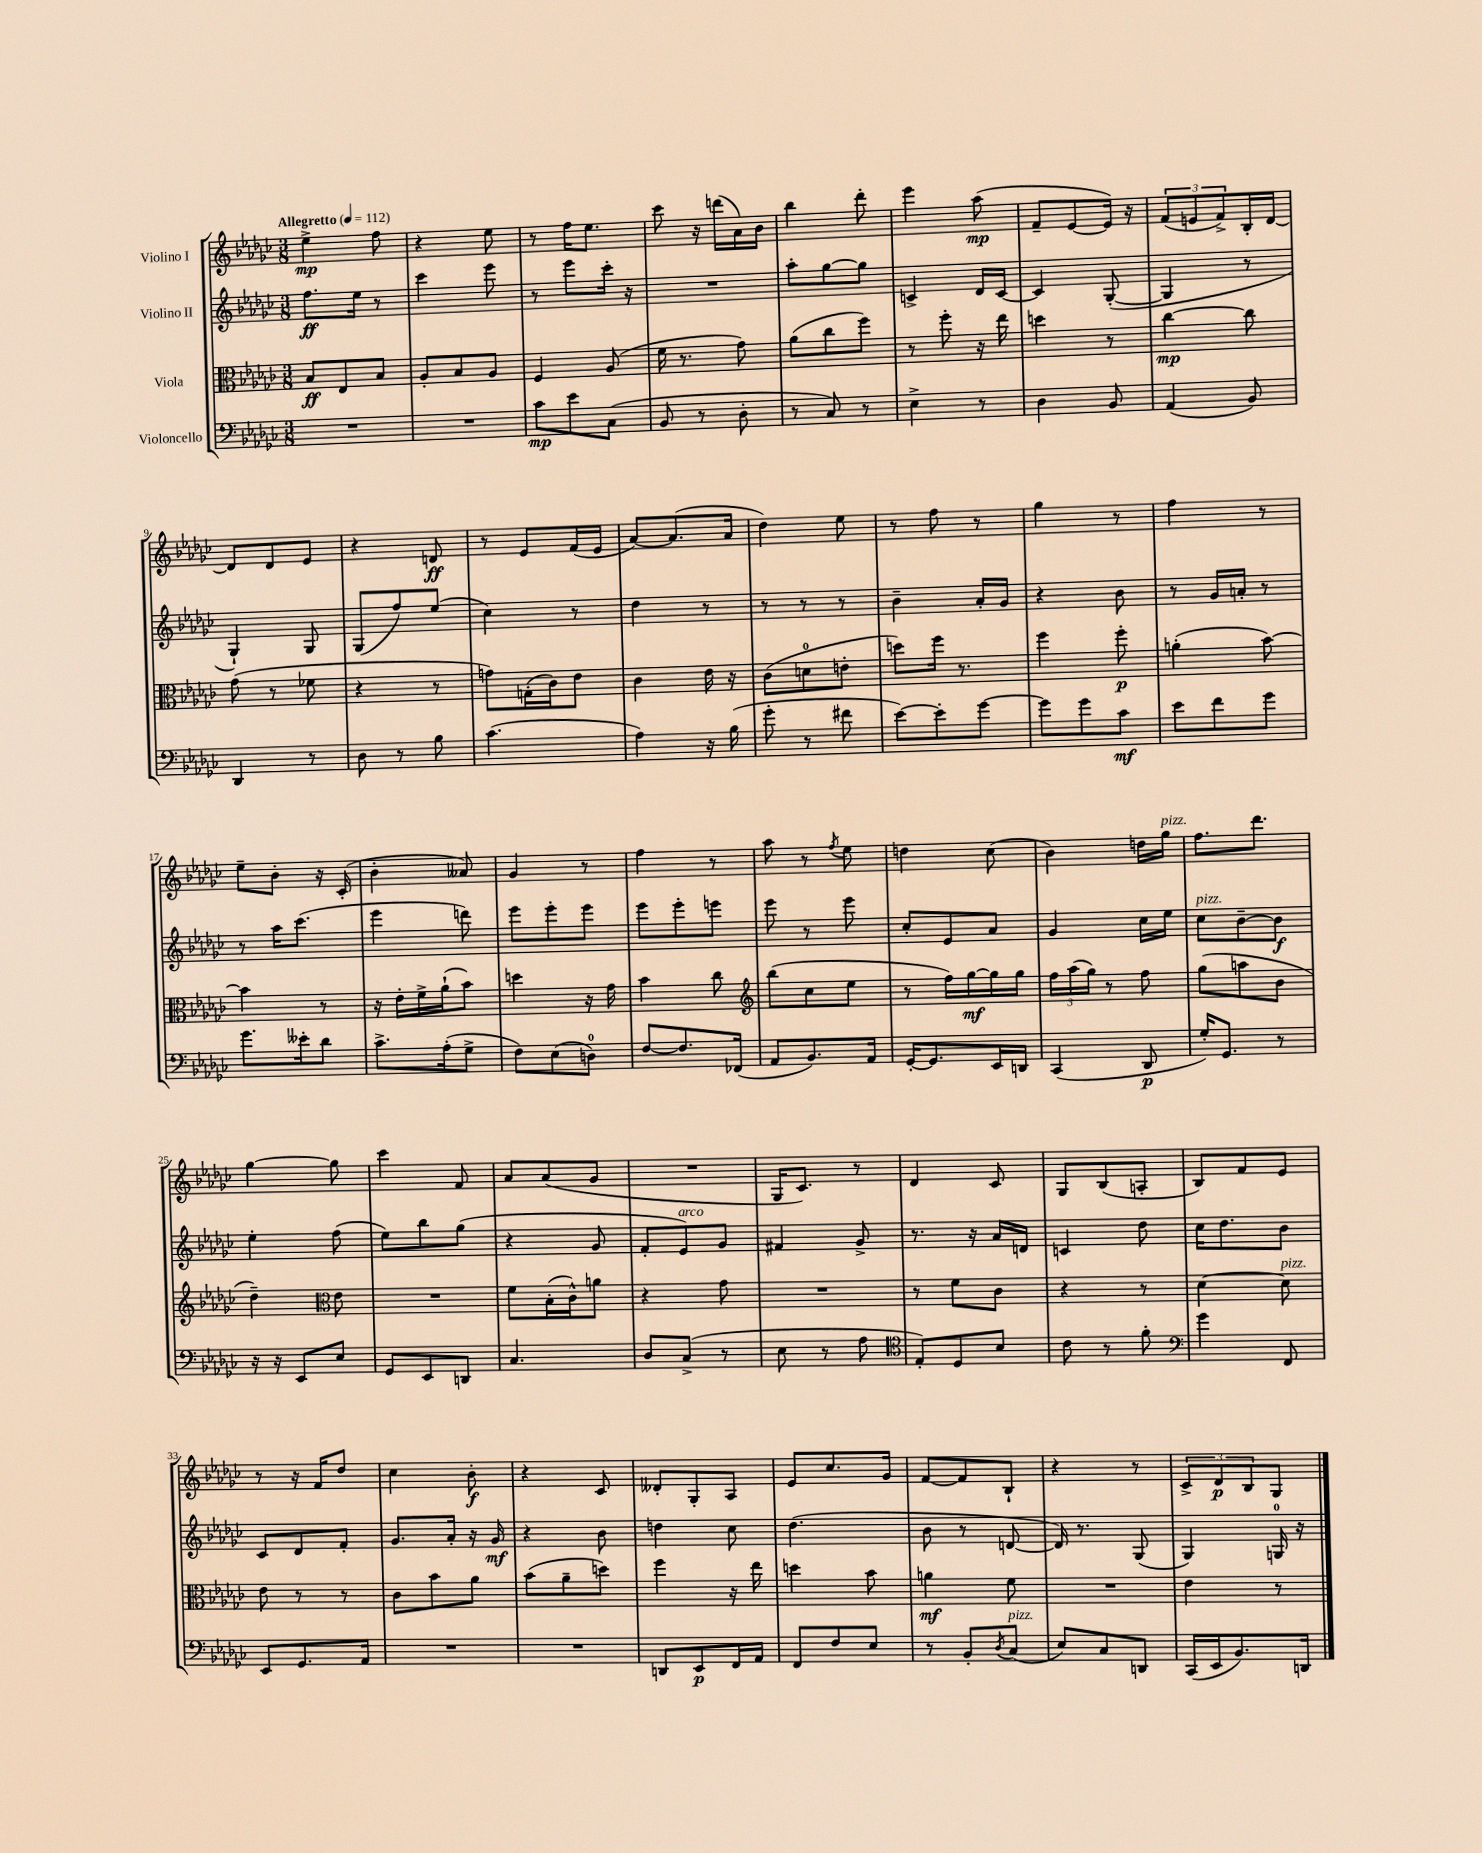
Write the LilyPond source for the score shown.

<<
\new StaffGroup <<
\new Staff = "s0" \with { instrumentName = "Violino I" } {
    \clef treble \key ges \major \numericTimeSignature \time 3/8 \tempo "Allegretto" 4 = 112
    ees''4->\mp f''8 |
    r4 ees''8 |
    r8 f''16 ees''8. |
    ces'''8 r16 d'''16( aes'16) bes'16 |
    bes''4 des'''8-. |
    ees'''4 aes''8\mp( |
    f'8-- ees'8~ ees'16) r16 |
    \tuplet 3/2 { f'8( e'8 f'8->) } bes16-. des'16~ |
    des'8 des'8 ees'8 |
    r4 d'8\ff |
    r8 ees'8 f'16( ees'16 |
    aes'8~) aes'8.( aes'16 |
    des''4) ees''8 |
    r8 f''8 r8 |
    ges''4 r8 |
    f''4 r8 |
    ees''8-- bes'8-. r16 ces'16-.( |
    bes'4-. aeses'8) |
    ges'4 r8 |
    f''4 r8 |
    aes''8 r8 \acciaccatura { f''8 } ees''8 |
    d''4 ces''8( |
    bes'4) d''16 ges''16^\markup { \italic "pizz." } |
    f''8. des'''8. |
    ges''4~ ges''8 |
    ces'''4 f'8 |
    aes'8 aes'8( ges'8 |
    R4. |
    ges16 ces'8.) r8 |
    des'4 ces'8 |
    ges8 bes8( a8-. |
    bes8) f'8 ees'8 |
    r8 r16 f'16 des''8 |
    ces''4 bes'8-.\f |
    r4 ces'8 |
    deses'8-. ges8-. aes8 |
    ees'8 ces''8. ges'16 |
    f'8~ f'8 bes8-! |
    r4 r8 |
    \tuplet 3/2 { ces'8-> des'8\p bes8 } ges8 \bar "|." |
}
\new Staff = "s1" \with { instrumentName = "Violino II" } {
    \clef treble \key ges \major \numericTimeSignature \time 3/8
    f''8.\ff ees''16 r8 |
    ces'''4 ees'''8 |
    r8 ees'''8 ces'''16-. r16 |
    R4. |
    aes''8-. ges''8~ ges''8 |
    c'4-> des'16 c'16~ |
    c'4 ges8~-.( |
    ges4 r8 |
    ges4-!) ges8 |
    ges8( f''8) ees''8( |
    ces''4) r8 |
    des''4 r8 |
    r8 r8 r8 |
    bes'4-- aes'16-. ges'16 |
    r4 bes'8 |
    r8 ges'16 a'16-. r8 |
    r8 aes''16 ces'''8.( |
    ees'''4 d'''8) |
    ees'''8 ees'''8-. ees'''8 |
    ees'''8 ees'''8-. e'''8 |
    ees'''8 r8 ees'''8 |
    ces''8-. ees'8 aes'8 |
    ges'4 ces''16 ees''16 |
    ces''8^\markup { \italic "pizz." } bes'8~-- bes'8\f |
    ees''4-. f''8( |
    ees''8) bes''8 ges''8( |
    r4 ges'8 |
    f'8-. ees'8^\markup { \italic "arco" }) ges'8 |
    fis'4 ges'8-> |
    r8. r16 aes'16 d'16 |
    c'4 des''8 |
    ces''16 des''8. bes'8 |
    ces'8 des'8 f'8-. |
    ges'8. aes'16-. r16 ges'16\mf |
    r4 bes'8 |
    d''4 ces''8 |
    des''4.( |
    bes'8 r8 d'8~ |
    d'16) r8. ges8( |
    ges4) g16-0 r16 \bar "|." |
}
\new Staff = "s2" \with { instrumentName = "Viola" } {
    \clef alto \key ges \major \numericTimeSignature \time 3/8
    bes8\ff ees8 bes8 |
    aes8-. bes8 aes8 |
    f4 aes8( |
    f'16 r8. ges'8) |
    aes'8( ces''8 f''8) |
    r8 f''8-. r16 ees''16 |
    d''4 r8 |
    ces''4~\mp ces''8 |
    ges'8( r8 fes'8 |
    r4 r8 |
    g'8) g16-.( ces'16) ees'8 |
    ces'4 ees'16 r16 |
    ces'8( d'8-0 e'8-. |
    d''8) f''16 r8. |
    f''4 f''8-.\p |
    a'4-.( bes'8~) |
    bes'4 r8 |
    r16 ees'16-. f'16-> aes'16-!( bes'8) |
    d''4 r16 ges'16 |
    bes'4 ces''8 |
    \clef treble bes''8( ces''8 ees''8 |
    r8 f''16) ges''16~\mf ges''16 ges''16 |
    \tuplet 3/2 { f''16 aes''16( ges''16) } r8 f''8 |
    ges''8( a''8 bes'8 |
    des''4--) \clef alto ees'8 |
    R4. |
    f'8 bes16-.( ces'16-^) a'8 |
    r4 ges'8 |
    R4. |
    r8 f'8 ces'8 |
    r4 r8 |
    des'4~ des'8^\markup { \italic "pizz." } |
    ees'8 r8 r8 |
    ces'8 bes'8 aes'8 |
    bes'8( aes'8-- d''8) |
    f''4 r16 ees''16 |
    d''4 bes'8 |
    a'4\mf f'8 |
    R4. |
    ees'4 r8 \bar "|." |
}
\new Staff = "s3" \with { instrumentName = "Violoncello" } {
    \clef bass \key ges \major \numericTimeSignature \time 3/8
    R4. |
    R4. |
    ces'8\mp ees'8 ces8( |
    bes,8 r8 des8-. |
    r8 ces8) r8 |
    ees4-> r8 |
    des4 bes,8 |
    aes,4( bes,8) |
    des,4 r8 |
    des8 r8 bes8 |
    ces'4.( |
    aes4) r16 bes16( |
    ges'8-. r8 fis'8 |
    ees'8~) ees'8-. ges'8~ |
    ges'8 ges'8 ces'8\mf |
    ees'8 f'8 ges'8 |
    ges'8. eeses'16-. des'8 |
    ces'8.-> aes16-.( ges8-> |
    f8) ees8( d8-0) |
    f8~ f8. fes,16( |
    aes,8 bes,8.) aes,16 |
    ges,16~-. ges,8. ees,16 d,16 |
    ces,4( des,8\p |
    ges16-.) ges,8. r8 |
    r16 r16 ees,8 ees8 |
    ges,8 ees,8 d,8 |
    ces4. |
    des8 ces8->( r8 |
    ees8 r8 aes8 |
    \clef tenor ees8-.) des8 bes8 |
    ces'8 r8 f'8-. |
    \clef bass ges'4 f,8 |
    ees,8 ges,8. aes,16 |
    R4. |
    R4. |
    d,8 ees,8\p f,16 aes,16 |
    f,8 f8 ees8 |
    r8 bes,8-. \acciaccatura { des8 } ces8^\markup { \italic "pizz." }( |
    ees8) ces8 d,8 |
    ces,16( ees,16 bes,8.) d,16 \bar "|." |
}
>>
>>
